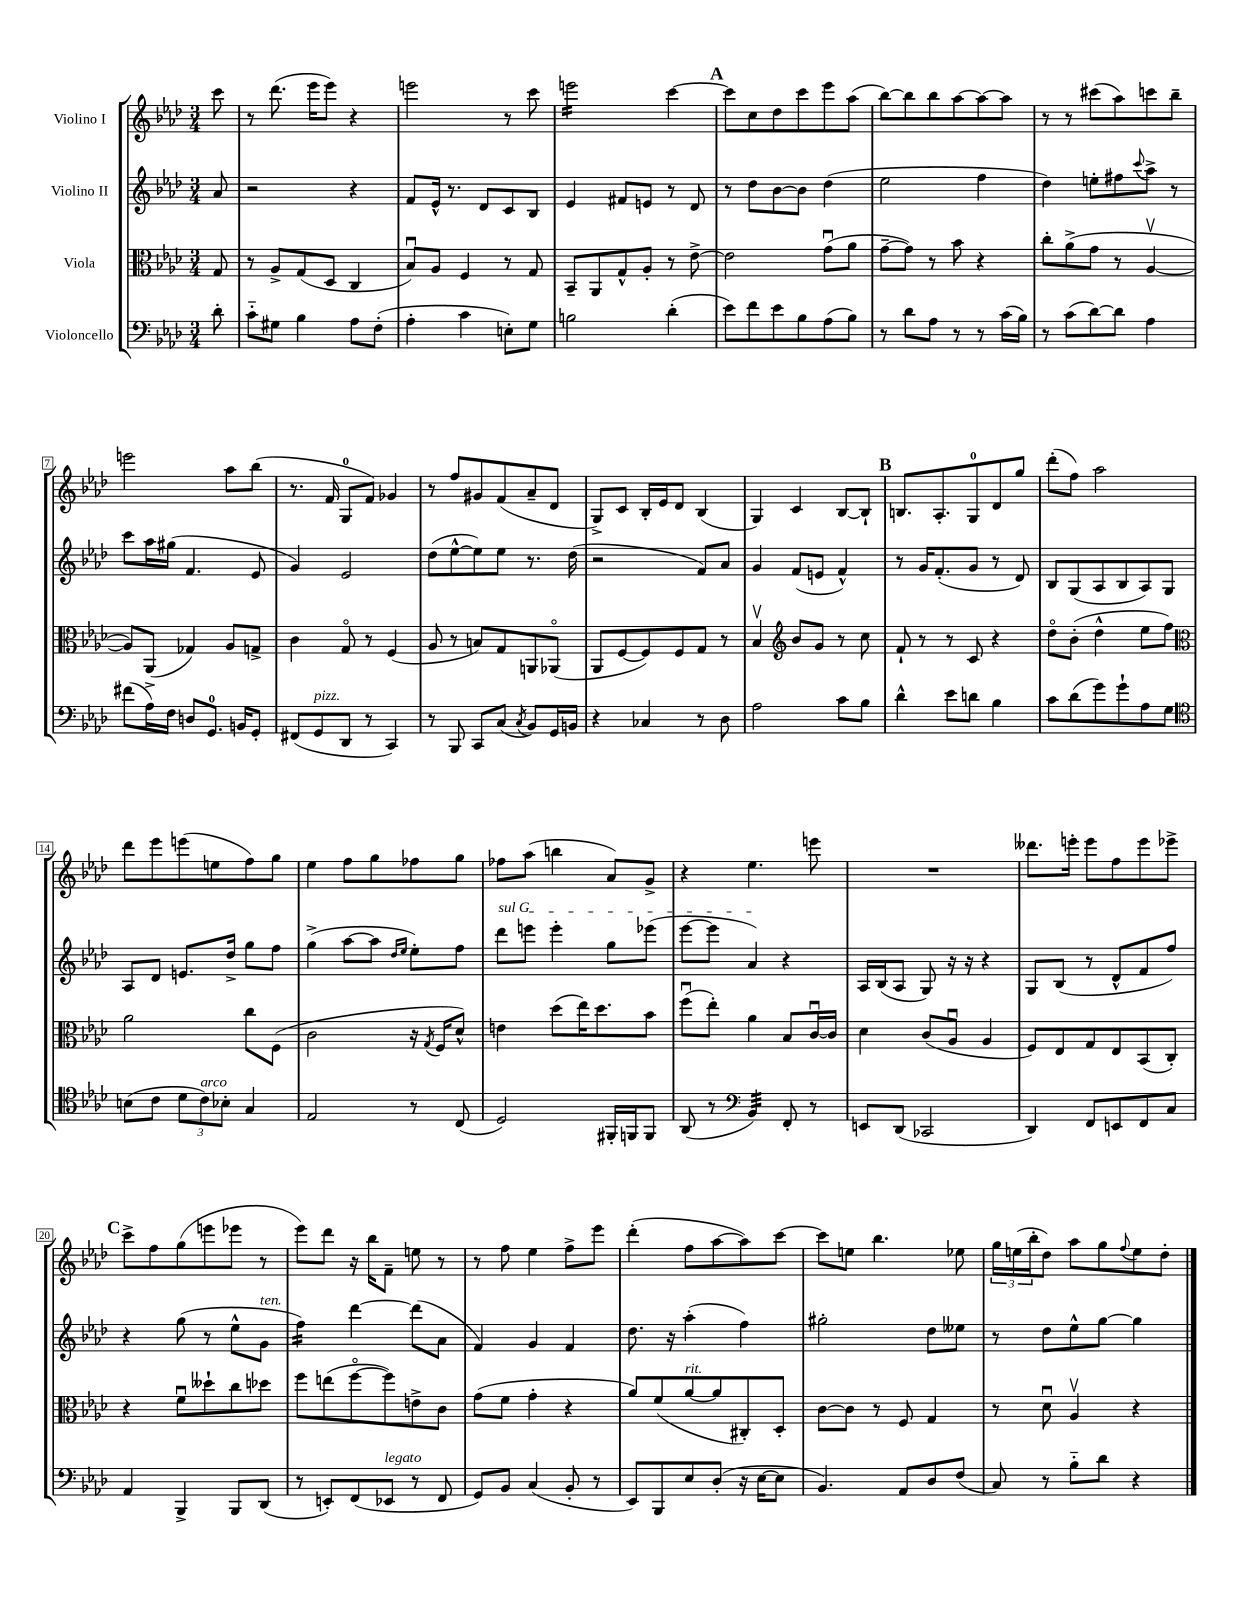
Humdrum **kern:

**kern	**kern	**kern	**kern
*staff4	*staff3	*staff2	*staff1
*clefF4	*clefC3	*clefG2	*clefG2
*k[b-e-a-d-]	*k[b-e-a-d-]	*k[b-e-a-d-]	*k[b-e-a-d-]
*M3/4	*M3/4	*M3/4	*M3/4
8d-'	8G	8a-	8ccc
=	=	=	=
8c'~	8r	2r	8r
8G#	8A-^	.	(8.ddd-
4B-	(8G	.	.
.	.	.	16eee-
.	8D-	.	8eee-)
8A-	4C	4r	4r
(8F'	.	.	.
=	=	=	=
4A-'	8B-u)	8f	2eee
.	8A-	16e-^^	.
.	.	8.r	.
4c	4F	.	.
.	.	8d-	.
8E')	8r	8c	8r
8G	8G	8B-	8ccc
=	=	=	=
2B	8BB-~	4e-	2eee
.	8AA-	.	.
.	8G^^	8f#	.
.	8A-'	8e	.
(4d-'	8r	8r	[4ccc
.	[8e-^	8d-	.
=	=	=	=
8e-)	2e-]	8r	8ccc]
8f	.	8dd-	8cc
8e-	.	[8b-	8dd-
8B-	.	8b-]	8ccc
(8A-	(8gu	(4dd-	8eee-
8B-)	8a-	.	(8aa-
=	=	=	=
8r	[8g~	2ee-	[8bb-)
8d-	8g])	.	8bb-]
8A-	8r	.	8bb-
8r	8b-	.	[8aa-
8r	4r	4ff	8aa-_
(16c	.	.	8aa-]
16B-)	.	.	.
=	=	=	=
8r	8cc'	4dd-)	8r
(8c	(8a-^	.	8r
[8d-)	8g	8ee'	(8ccc#
8d-]	8r	8ff#	8aa-)
.	.	8qqccc	.
4A-	[4A-v	8aa-^	8ccc
.	.	8r	8bb-~
=	=	=	=
(8f#	8A-])	8ccc	2eee
16A-^)	(8AA-	16aa-	.
16F	.	(16gg#	.
8D	4G-)	4.f	.
8.GG	.	.	.
.	8A-	.	8aa-
16BB	.	.	.
8GG'	8G^	8e-	(8bb-
=	=	=	=
(8FF#	4c	4g)	8.r
8GG	.	.	.
.	.	.	16f
8DD-	8Go	2e-	8G
8r	8r	.	8f)
4CC)	(4F	.	4g-
=	=	=	=
8r	8A-	(8dd-	8r
8BBB-	8r	[8ee-^^	8ff
8CC	8B)	8ee-])	8g#
(8C	8G	8ee-	(8f
8qC	.	.	.
8BB-)	8AA	8.r	8a-~
16GG	(8AA-o	.	8d-
16BB	.	(16dd-	.
=	=	=	=
4r	8AA-	2r	8G^)
.	[8F	.	8c
4C-	8F])	.	16B-'
.	.	.	16e-
.	8F	.	8d-
8r	8G	8f)	(4B-
8D-	8r	8a-	.
=	=	=	=
2A-	4B-v	4g	4G)
*	*clefG2	*	*
.	8b-	(8f	4c
.	8g	8e	.
8c	8r	4f^^)	[8B-
8B-	8cc	.	8B-`]
=	=	=	=
4d-^^	8f`	8r	8.B
.	8r	16g	.
.	.	(8.f'	8.A-'
8e-	8r	.	.
8d	8c	8g	8G
4B-	4r	8r	8d-
.	.	8d-)	8gg
=	=	=	=
8c	8dd-o	8B-	(8ddd-'
(8d-	(8b-'	(8G	8ff)
8g)	4dd-^^	8A-	2aa-
8g`	.	8B-	.
8A-	8ee-	8A-)	.
8G	8ff)	8G	.
=	=	=	=
*clefC4	*clefC3	*	*
(8B	2a-	8A-	8ddd-
8c	.	8d-	8eee-
12d-	.	8.e	(8eee
12c)	.	.	.
.	.	.	8ee
12B-'	.	.	.
.	.	16dd-^	.
4G	8cc	8gg	8ff)
.	(8F	8ff	8gg
=	=	=	=
2E-	2c	(4gg^	4ee-
.	.	[8aa-	8ff
.	.	8aa-]	8gg
.	.	16qqdd-	.
.	.	16qqee-	.
8r	16r	8ee-')	8ff-
.	8qG	.	.
.	16F	.	.
(8C	8d-^^)	8ff	8gg
=	=	=	=
2D-)	4e	8ddd-	8ff-
.	.	8eee	(8aa-
.	(8dd-	4eee'	4bb
.	16ee-)	.	.
.	8.dd-	.	.
16FF#'	.	8gg	8a-)
16FF	.	.	.
8FF	8b-	(8eee-	8g^
=	=	=	=
(8AA-	(8ffu	[8eee-	4r
8r	8ee-')	8eee-]	.
*clefF4	*	*	*
4BB-)	4a-	4a-)	4.ee-
8FF'	8B-	4r	.
8r	[16cu	.	8eee
.	16c]	.	.
=	=	=	=
8EE	4d-	16A-	2.r
.	.	(16B-	.
(8DD-	.	8A-	.
2CC-	(8c	8G)	.
.	8A-u	16r	.
.	.	16r	.
.	4A-	4r	.
=	=	=	=
4DD-)	8F)	8G	8.ddd--
.	8E-	(8B-	.
.	.	.	16eee'
8FF	8G	8r	8eee
8EE	8E-	8d-^^	8ff
8FF	(8BB-	8f	8eee
8C	8C')	8ff)	8eee-^
=	=	=	=
4AA-	4r	4r	8ccc^
.	.	.	8ff
4BBB-^	8fu	(8gg	(8gg
.	8dd--`	8r	8eee
8BBB-	8cc	8ee-^^	8eee-
(8DD-	8dd-	8g	8r
=	=	=	=
8r	8ff	4ff)	8eee-)
8EE')	(8ee	.	8ddd-
(8FF	[8ffo	[4ddd-	16r
.	.	.	16bb-
8EE-	8ff])	.	8f~
8r	8e^	(8ddd-]	8ee
8FF	8c	8a-	8r
=	=	=	=
8GG)	(8g	4f)	8r
8BB-	8f	.	8ff
(4C	4g'	4g	4ee-
8BB-'	4r	4f	8ff^
8r	.	.	8eee-
=	=	=	=
8EE-)	8a-)	8.dd-	(4ddd-'
8BBB-	(8f	.	.
.	.	16r	.
8E-	[8a-	(4aa-'	8ff
(8D-'	8a-]	.	[8aa-
16r	8C#')	4ff)	8aa-])
[16E-	.	.	.
8E-]	8D-'	.	[8ccc
=	=	=	=
4.BB-)	[8c	2gg#'	8ccc]
.	8c]	.	8ee
.	8r	.	4.bb-
8AA-	8F	.	.
8D-	4G	8dd-	.
(8F	.	8ee--	8ee-
=	=	=	=
8C)	8r	8r	24gg
.	.	.	(24ee
.	.	.	24bb-'
8r	8d-u	8dd-	8dd-)
8B-'~	4A-v	8ee-^^	8aa-
8d-	.	[8gg	8gg
.	.	.	8qqff
4r	4r	4gg]	8ee
.	.	.	8dd-'
==	==	==	==
*-	*-	*-	*-
